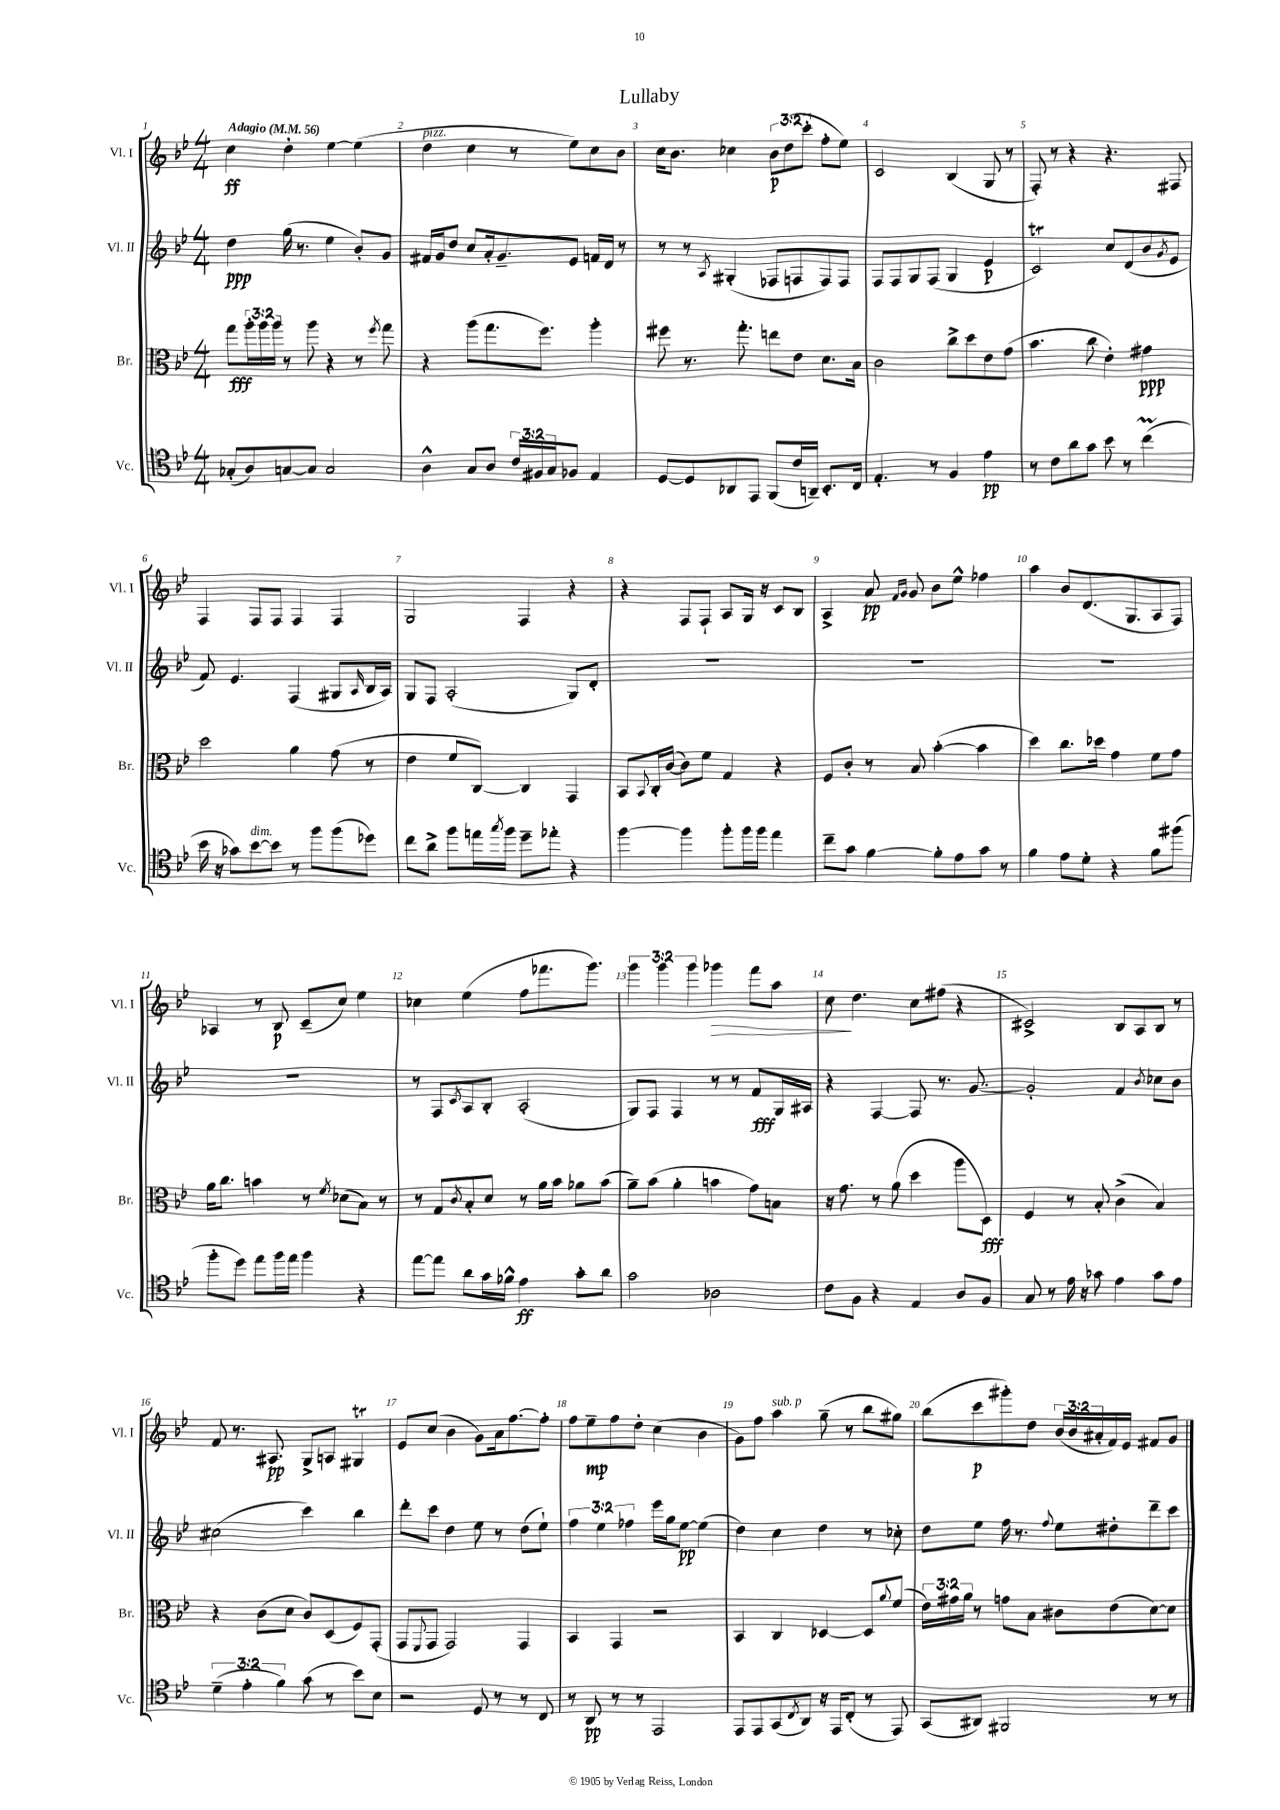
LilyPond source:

\header { title = "Lullaby" }
<<
\new StaffGroup <<
\new Staff = "s0" \with { instrumentName = "Vl. I" shortInstrumentName = "Vl. I" } {
    \clef treble \key bes \major \numericTimeSignature \time 4/4 \override Staff.TupletNumber.text = #tuplet-number::calc-fraction-text \tempo "Adagio" 4 = 56
    c''4\ff d''4-. ees''4~ ees''4( |
    d''4^\markup { \italic "pizz." } c''4 r8 ees''8) c''8 bes'8 |
    c''16 bes'8. ces''4 \tuplet 3/2 { bes'8\p d''8( c'''8-. } f''8-. ees''8) |
    c'2 bes4( g8 r8 |
    f8-.) r8 r4 r4. fis8 |
    f4 f8 f8 f4 f4 |
    g2 f4 r4 |
    r4 f8 f8-! a8 g16 r16 c'8 bes8 |
    a4-> a'8\pp \grace { f'16 g'16 } g'8 bes'8 ees''8-^ fes''4 |
    a''4 bes'8 d'8.( g8. a8 f8) |
    aes4 r8 bes8\p c'8--( c''8) ees''4 |
    ces''4 ees''4( f''8 fes'''8. g'''8.) |
    \tuplet 3/2 { g'''4 g'''4 g'''4 } ges'''4\> f'''8 a''8 |
    c''8\! d''4. c''8 fis''8( r4 |
    cis'2->) bes8 a8 bes8 r8 |
    f'8 r8. ais8.\pp g8-> a8 gis4\trill |
    ees'8 c''8( bes'4 g'8) a'16 f''8.~ f''8-. |
    f''8 ees''8--\mp f''8 d''8-. c''4( bes'4 |
    g'8) f''8 a''4^\markup { \italic "sub. p" } g''8--( r8 bes''8 gis''8) |
    bes''8( c'''8\p gis'''8-.) d''8 \tuplet 3/2 { bes'16( bes'16 ais'16-. } f'16) ees'16 fis'8 g'8 \bar "|." |
}
\new Staff = "s1" \with { instrumentName = "Vl. II" shortInstrumentName = "Vl. II" } {
    \clef treble \key bes \major \numericTimeSignature \time 4/4 \override Staff.TupletNumber.text = #tuplet-number::calc-fraction-text
    d''4\ppp g''16( r8. ees''4 bes'8-.) g'8 |
    fis'16 g'16 d''8 c''8 a'16-. g'8.-- ees'8 f'16 d'16 r8 |
    r8 r8 \acciaccatura { a8 } gis4-.( fes8 f8 f8) f8 |
    f8 f8 g8 f8( g4 ees'4\p |
    c'2\trill) c''8 d'8( bes'8 \acciaccatura { g'8 } ees'8 |
    f'8) ees'4. f4( gis8 \grace { a16 } bes16 a16) |
    g8 f8 a2-.( g8) d'8-. |
    R1 |
    R1 |
    R1 |
    R1 |
    r8 f8 \acciaccatura { c'8 } a8 bes8-. a2-.( |
    g8) f8 f4 r8 r8 f'8\fff g16 ais16 |
    r4 f4~ f8 r8. g'8.~ |
    g'2-. f'4 \acciaccatura { bes'8 } ces''8 bes'8 |
    cis''2( c'''4) bes''4 |
    d'''8-. c'''8 d''4 ees''8 r8 d''8( ees''8-!) |
    \tuplet 3/2 { f''4 ees''4 fes''4 } ees'''16 g''16 ees''8~\pp ees''4( |
    d''4) c''4 d''4 r8 ces''8-. |
    d''8 ees''8 f''16 r8. \appoggiatura { f''8 } ees''8 dis''8-. d'''8-- c'''8 \bar "|." |
}
\new Staff = "s2" \with { instrumentName = "Br." shortInstrumentName = "Br." } {
    \clef alto \key bes \major \numericTimeSignature \time 4/4 \override Staff.TupletNumber.text = #tuplet-number::calc-fraction-text
    g''8\fff \tuplet 3/2 { a''16-. a''16 a''16 } r8 a''8 r4 r8 \acciaccatura { f''8 } g''8 |
    r4 a''8( g''8. f''8.) a''4-. |
    fis''8 r8. g''8.-. e''8 ees'8 d'8. bes16 |
    c'2 c''8-> d''8 ees'8 g'8( |
    bes'4. c''8 ees'4-.) gis'4\ppp |
    d''2 a'4 g'8( r8 |
    ees'4 f'8 c8~) c4 g,4 |
    bes,8 \appoggiatura { bes,8 } c16-. c'16~( c'8) f'8 g4 r4 |
    f8 c'8-. r8 bes8 bes'4~-.( bes'4 |
    d''4) c''8. des''16 g'4 f'8 g'8 |
    a'16 c''8. b'4 r8 \acciaccatura { f'8 } des'8( bes8) r8 |
    r8 g8 \acciaccatura { c'8 } bes8-. d'8 r8 a'16 bes'16 aes'8 bes'8( |
    a'8--) bes'8( a'4-. b'4 g'8) b8 |
    r16 g'8. r8 a'8( d''4 a''8 d8\fff) |
    f4 r8 bes8-. c'4->( bes4) |
    r4 c'8( d'8 c'8) d8( f8) g,8-.( |
    g,8 \appoggiatura { f,8 } g,8 g,2) g,4 |
    bes,4 g,4 r2 |
    bes,4 c4 des4~ des8 \appoggiatura { a'8 } f'8( |
    \tuplet 3/2 { ees'16) gis'16 a'16 } r8 g'8 bes8 cis'8 ees'8( d'8~) d'8 \bar "|." |
}
\new Staff = "s3" \with { instrumentName = "Vc." shortInstrumentName = "Vc." } {
    \clef tenor \key bes \major \numericTimeSignature \time 4/4 \override Staff.TupletNumber.text = #tuplet-number::calc-fraction-text
    ges8-.( a8) g8~ g8 g2 |
    a4-^ g8 a8 \tuplet 3/2 { c'16 fis16 g16 } fes8 ees4 |
    d8~ d8 aes,8 ees,8 f,8( c'16 a,16--) bes,8.-. c16 |
    ees4.-. r8 f4 ees'4\pp |
    r8 c'8 a'8 g'8 bes'8 r8 c''4\prall( |
    bes'16 r16 ges'8) bes'8~^\markup { \italic "dim." } bes'8 r8 f''8 f''8( des''8) |
    c''8 a'8-> f''8 e''16 \acciaccatura { g''8 } f''16 d''8-- ees''8-. r4 |
    f''4~ f''4 f''8-. f''16 f''16 ees''4 |
    c''8-- g'8 f'4~ f'8-. ees'8 g'8 r8 |
    f'4 ees'8 d'8-. r4 f'8 fis''8( |
    f''8-. d''8) ees''8 f''16 ees''16 f''4 r4 |
    ees''8~ ees''8 a'8 g'16 fes'16-^ ees'4\ff g'8-. a'8 |
    g'2 aes2 |
    c'8 f8 r4 ees4 a8 f8 |
    g8 r8 ees'16 r16 ges'8 ees'4 ges'8 ees'8 |
    \tuplet 3/2 { d'4--( ees'4-. f'4) } g'8( r8 bes'8) bes8 |
    r2 d8 r8 r8 c8 |
    r8 a,8\pp r8 r8 ees,2 |
    ees,8 ees,8 g,8( \acciaccatura { c8 } a,8) r16 ees,16 c8-.( r8 ees,8) |
    g,8( ais,8) fis,2 r8 r8 \bar "|." |
}
>>
>>
\layout { \context { \Score \override BarNumber.break-visibility = ##(#f #t #t) barNumberVisibility = #all-bar-numbers-visible } }
